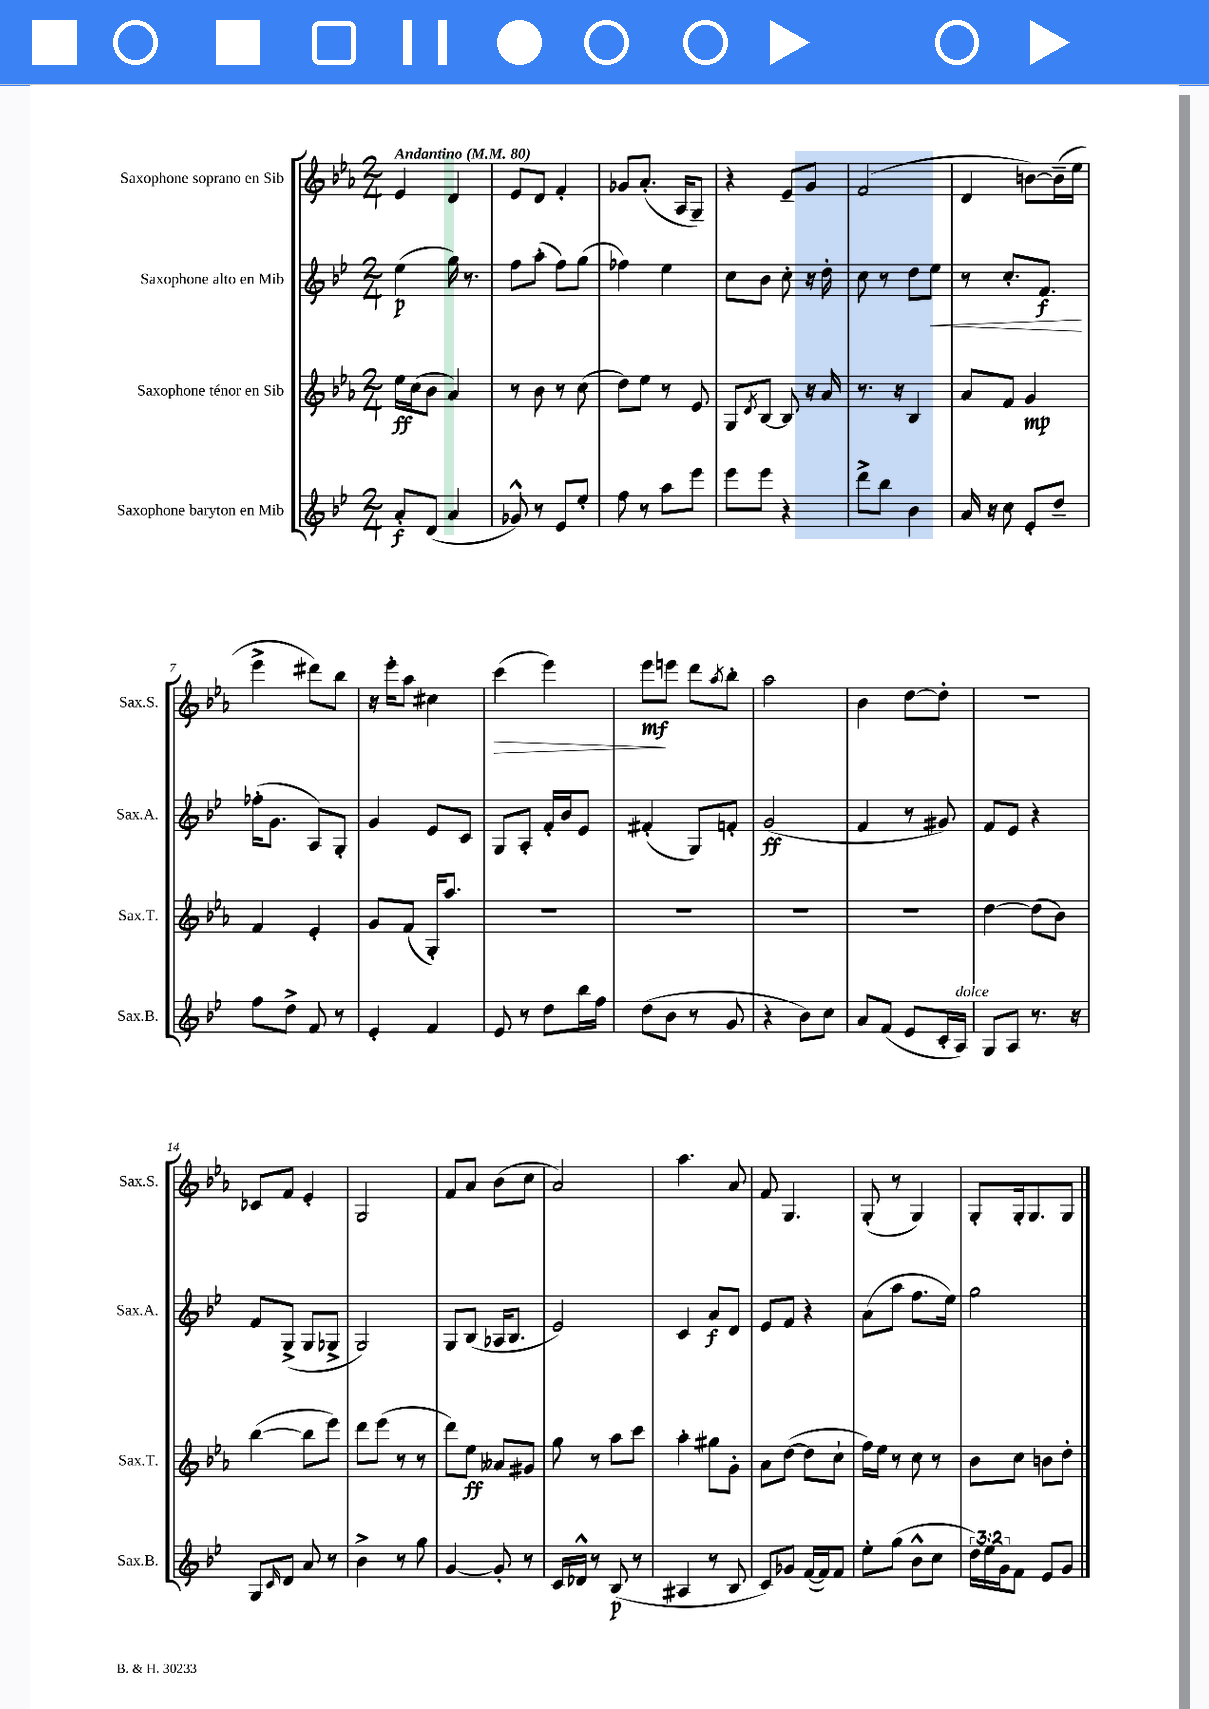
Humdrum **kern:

**kern	**kern	**kern	**kern
*staff4	*staff3	*staff2	*staff1
*clefG2	*clefG2	*clefG2	*clefG2
*k[b-e-]	*k[b-e-a-]	*k[b-e-]	*k[b-e-a-]
*M2/4	*M2/4	*M2/4	*M2/4
*MM80	*MM80	*MM80	*MM80
8a'	16ee-	(4ee-	4e-
.	(16cc	.	.
(8d	8b-	.	.
4a	4a-)	16gg)	4d
.	.	8.r	.
=	=	=	=
8g-^^)	8r	8ff	8e-
8r	8b-	(8aa'	8d
8e-	8r	8ff)	4f'
8ee-'	(8cc	(8gg	.
=	=	=	=
8ff	8dd)	4ff-)	8g-
8r	8ee-	.	(8.a-'
8aa	8r	4ee-	.
.	.	.	16A-
8eee-	8e-	.	8G~)
=	=	=	=
8eee-	8G	8cc	4r
.	8qd	.	.
8eee-	[8B-	8b-	.
4r	8B-]	8cc'	8e-~
.	16r	16r	8g
.	16a-	16dd'	.
=	=	=	=
8ddd^	8.r	8cc	(2f
8bb-	.	8r	.
.	16r	.	.
4b-	4B-	8dd	.
.	.	8ee-	.
=	=	=	=
16a	8a-	8r	4d
16r	.	.	.
8cc	8f	8.cc'	.
8e-'	4g	.	[8b)
.	.	8.f	.
8dd~	.	.	(16b~]
.	.	.	16ee-
=	=	=	=
8ff	4f	(16ff-'	4eee-^
.	.	8.g	.
8dd^	.	.	.
8f	4e-'	8A)	8ddd#)
8r	.	8G'	8bb-
=	=	=	=
4e-'	8g	4g	16r
.	.	.	16eee-'
.	(8f	.	8aa-
4f	16G')	8e-	4cc#
.	8.aa-	.	.
.	.	8c	.
=	=	=	=
8e-	2r	8G	(4ccc
8r	.	8A'	.
8dd	.	16f'	4eee-)
.	.	16b-	.
16bb-	.	8e-	.
16ff	.	.	.
=	=	=	=
(8dd	2r	(4f#'	8eee-
8b-	.	.	8eee
8r	.	8G)	8ddd
.	.	.	8qaa-
8g	.	8f'	8bb-'
=	=	=	=
4r	2r	(2g	2aa-
8b-)	.	.	.
8cc	.	.	.
=	=	=	=
8a	2r	4f	4b-
(8f	.	.	.
8e-	.	8r	[8dd
16c'	.	8g#)	8dd']
16A)	.	.	.
=	=	=	=
8G	[4dd	8f	2r
8A	.	8e-	.
8.r	(8dd]	4r	.
.	8b-)	.	.
16r	.	.	.
=	=	=	=
8G	([4bb-	8f	8c-
16qqc	.	.	.
8d	.	(8G^	8f
8a	8bb-]	8G	4e-'
8r	8eee-)	8G-^	.
=	=	=	=
4b-^	8ddd	2G)	2G
.	(8eee-	.	.
8r	8r	.	.
8gg	8r	.	.
=	=	=	=
[4g	8ddd)	8G	8f
.	8ee-	(8B-	8a-
8g']	8a--	16A-	(8b-
.	.	8.B-	.
8r	8g#	.	8cc
=	=	=	=
16c	8gg	2e-)	2a-)
16d-^^	.	.	.
8r	8r	.	.
(8B-	8aa-	.	.
8r	8ccc	.	.
=	=	=	=
4A#	4aa-'	4c	4.aa-
8r	8gg#	8a	.
8B-	8g'	8d	8a-
=	=	=	=
8c)	8a-	8e-	8f
8g-	([8dd	8f	4.G
([16f	8dd]	4r	.
16f])	.	.	.
8f	8cc`	.	.
=	=	=	=
8ee-'	16ff)	(8a	(8G'
.	16ee-	.	.
(8gg	8r	8aa	8r
8b-^^	8cc	8.ff	4G)
8cc	8r	.	.
.	.	16ee-)	.
=	=	=	=
24dd)	8b-	2gg	8G'
24ee-	.	.	.
24g	.	.	.
8f	8cc	.	16G'
.	.	.	8.G
8e-	8b	.	.
8g	8dd'	.	8G
==	==	==	==
*-	*-	*-	*-
